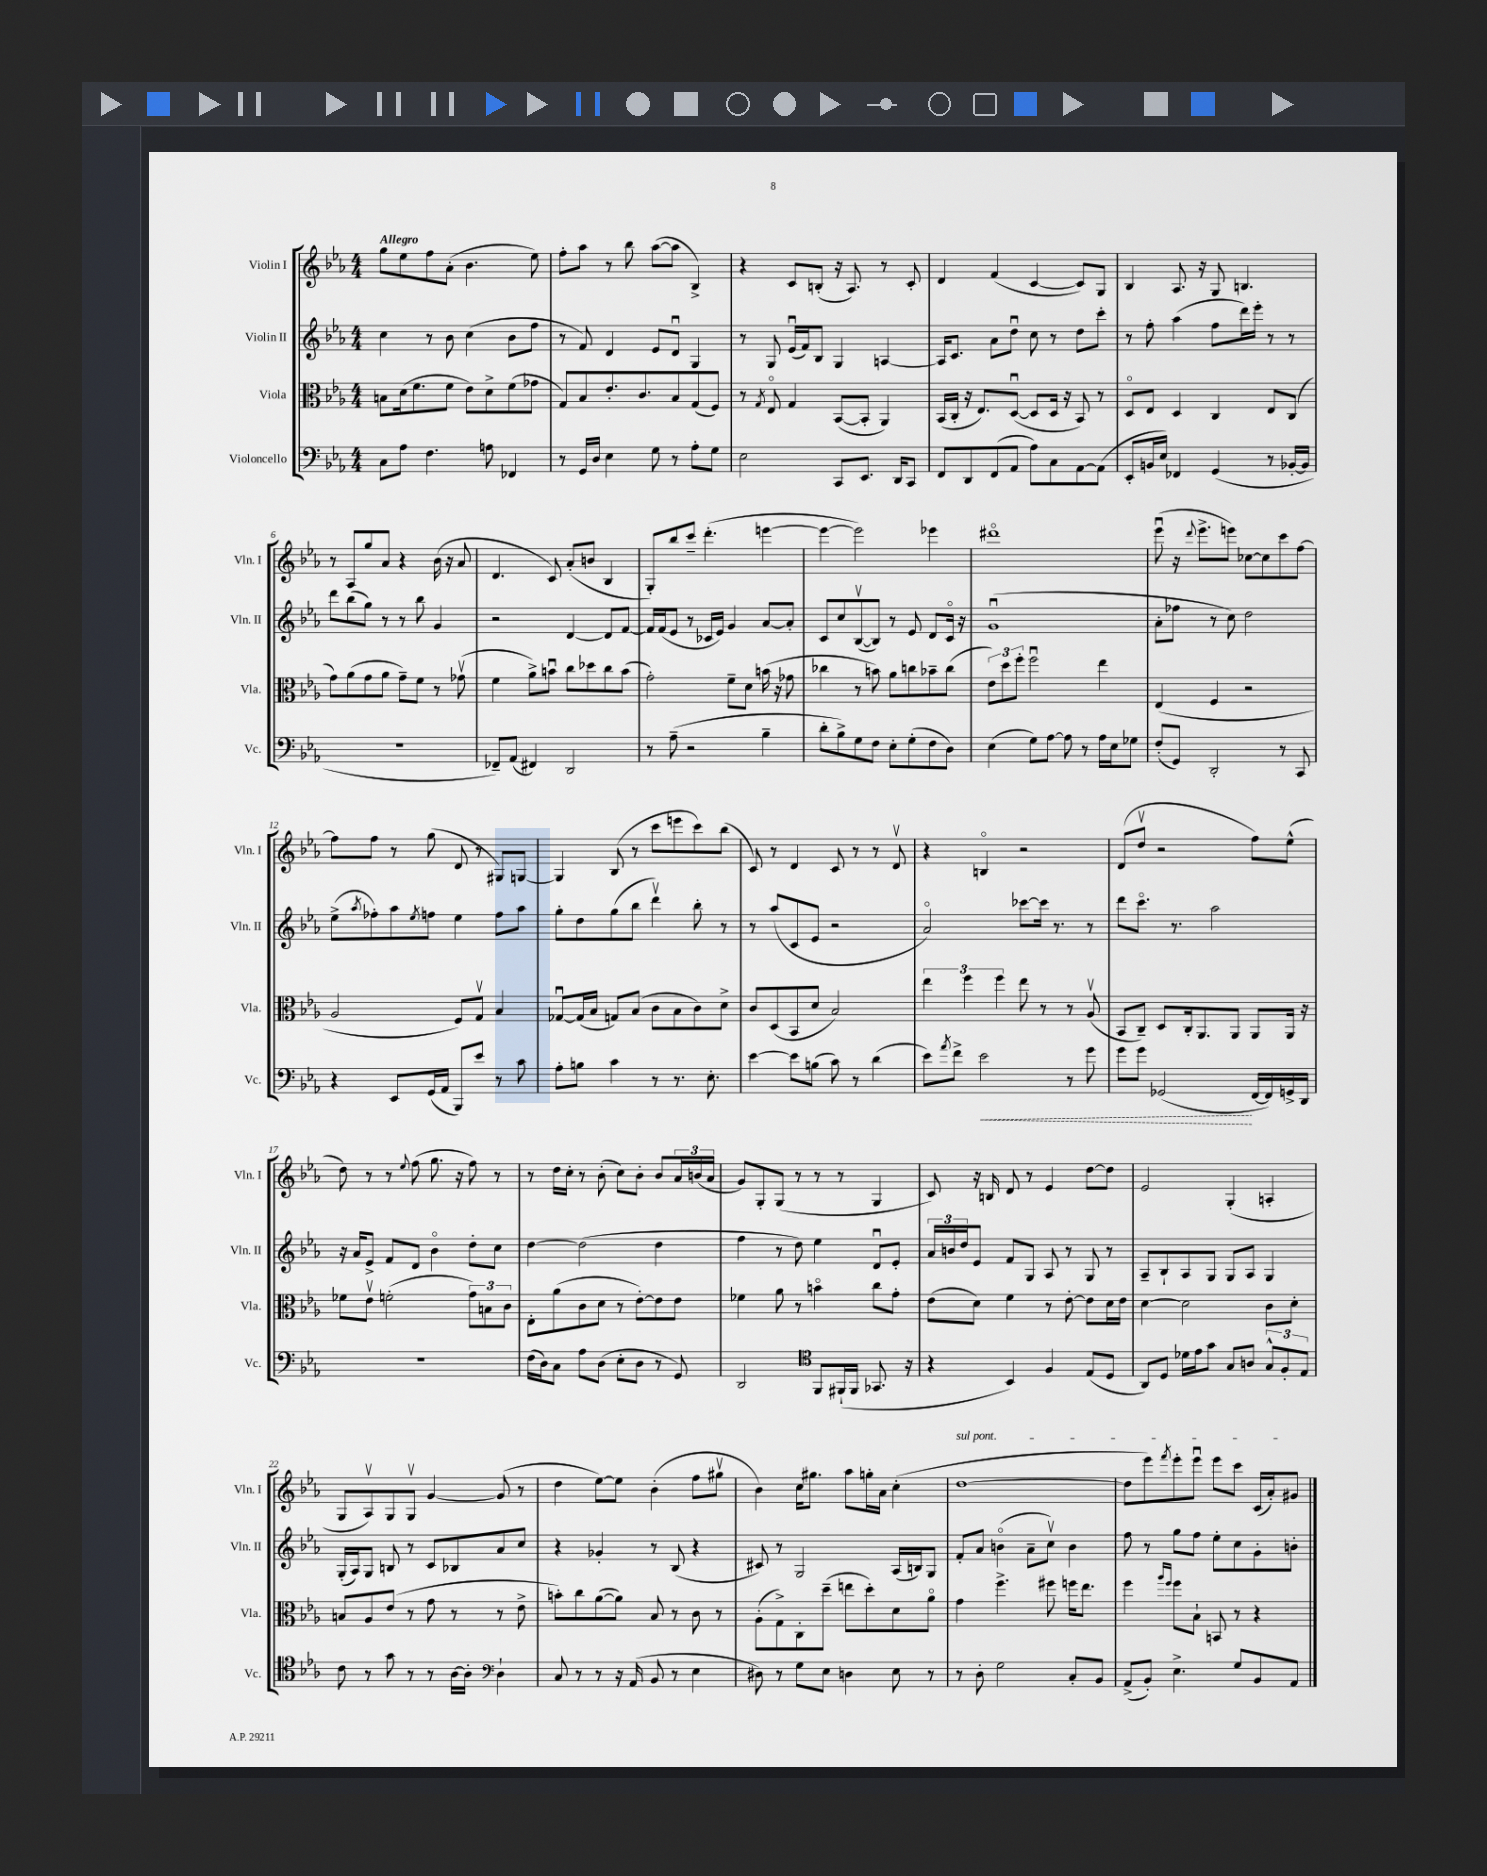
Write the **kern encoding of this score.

**kern	**kern	**kern	**kern
*staff4	*staff3	*staff2	*staff1
*clefF4	*clefC3	*clefG2	*clefG2
*k[b-e-a-]	*k[b-e-a-]	*k[b-e-a-]	*k[b-e-a-]
*M4/4	*M4/4	*M4/4	*M4/4
8C	8B	4cc	8gg
8A-	(16d	.	8ee-
.	8.f	.	.
4.F	.	8r	8ff
.	8f	8b-	(8a-'
.	8e-)	(4cc	4.b-
8A	8d^	.	.
4FF-	(8f	8b-	.
.	8g-	8ff	8ee-)
=	=	=	=
8r	8G)	8r	8ff'
16GG	8B-	8f)	8aa-
16D	.	.	.
4E-	8.e-'	4d	8r
.	.	.	8bb-
.	8.c	.	.
8G	.	8e-	([8aa-
8r	8B-	8du	8aa-]
8A-'	(8G	4G	4B-^)
8G	8F)	.	.
=	=	=	=
2E-	8r	8r	4r
.	8qG	.	.
.	8E-o	8G	.
.	4G	(16e-u	8c
.	.	16f)	.
.	.	8B-	(8B'
8CC	([8BB-	4G	16r
.	.	.	8.A-)
8.EE-	8BB-']	.	.
.	4AA-)	[4A	8r
16DD	.	.	.
8CC	.	.	8c'
=	=	=	=
8FF	(16BB-	16A]	4d
.	16C'	8.c	.
8DD	16r	.	.
.	8.E-)	.	.
(8FF	.	8a-	(4f
8AA-	([8Du	8ddu	.
8A-)	8D]	8cc	[4c
8C	16D	8r	.
.	16r	.	.
[8AA-	8BB-)	8dd	8c])
(8AA-]	8r	8ccc'	8G
=	=	=	=
8EE-'	8Do	8r	4B-
16BB	8E-	8ff'	.
16E-)	.	.	.
4FF-	4D	(4aa-	8.A-
.	.	.	16r
(4GG	4C	8ff	8G
.	.	16ddd)	4.B
.	.	16eee-'	.
8r	8E-	8r	.
[16BB-'	(8C	8r	.
16BB-]	.	.	.
=	=	=	=
1r	8g)	8ddd	8r
.	(8a-	(8bb-	8A-
.	8g	8gg)	8gg
.	8a-	8r	8a-
.	8g~)	8r	4r
.	8f	8bb-	.
.	8r	4g	(16b-
.	.	.	16r
.	(8g-v	.	8a-
=	=	=	=
8FF-~)	4f	2r	4.d
(8AA-	.	.	.
4FF#)	8a-^)	.	.
.	8bu	.	8c)
2DD	8cc	[4d	(8a-'
.	8dd-	.	8b
.	8cc	8d]	4B-
.	(8b	[8f	.
=	=	=	=
8r	2g')	16f]	8G')
.	.	(16f	.
(8A-~	.	8e-	8bb-
2r	.	8r	8ccc~
.	.	16c-	(4.ddd'
.	.	16e-)	.
.	8f~	4g	.
.	8d	.	.
4B-~	(16b	[8a-	[4eee
.	16r	.	.
.	8g-	8a-']	.
=	=	=	=
8d'	4cc-	8c	4eee_
8B-^)	.	8cc	.
8G	8r	([8B-v	2eee])
8F	8b)	8B-])	.
8E-'	8a-	8r	.
(8G'	8cc	8e-	.
8F	8b-~	8d	4eee-
8D)	(8cc	16co	.
.	.	16r	.
=	=	=	=
(4E-	12e-)	(1gu	1ddd#o
.	12dd	.	.
.	12ff'	.	.
8G)	2ffu	.	.
[8A-	.	.	.
8A-]	.	.	.
8r	.	.	.
16A-	4ee-	.	.
16E-	.	.	.
8G-	.	.	.
=	=	=	=
(8F'	(4E-	8a-'	(8eee-u
8GG)	.	8ff-	16r
.	.	.	8qqddd
.	.	.	8.eee-^
2DD'	4F	8r	.
.	.	8cc)	8eee)
.	2r	2dd	[8cc-
.	.	.	8cc-]
8r	.	.	8ccc
8CC	.	.	[8ff
=	=	=	=
4r	2A-	(8ee-^	8ff]
.	.	8qaa-	.
.	.	8ff-')	8ff
8EE-	.	8aa-	8r
.	.	8qee-	.
(16GG	.	8ff	(8gg
16AA-	.	.	.
8BBB-)	8F)	4ee-	8d
8e-	8Gv	.	8r
8r	4B-	8ff	8G#)
8c	.	8aa-	[8G
=	=	=	=
8A-'	[8G-u	8gg'	4G]
8B	(16G-]	8dd	.
.	16B-	.	.
4c	8G)	(8gg	(8B-
.	(8B-	8bb-	8r
8r	8c	4dddv)	8ccc
8.r	8B-	.	8eee
.	8c)	8bb-'	8ccc)
8.E-'	.	.	.
.	8d^	8r	(8bb-
=	=	=	=
[4e-	8c	8r	8c)
.	(8D	(8aa-	8r
8e-]	8BB-	8c	4d
(8B	8d	8e-	.
8c)	2B-)	2r	8c
8r	.	.	8r
(4d	.	.	8r
.	.	.	8dv
=	=	=	=
8e-)	6ee-	2a-o)	4r
8qa-	.	.	.
8f^	.	.	.
.	6ff	.	.
2e-	.	.	4Bo
.	6ff	.	.
.	8ee-	[8ccc-	2r
.	8r	16ccc-]	.
.	.	8.r	.
8r	8r	.	.
8g	(8A-v	8r	.
=	=	=	=
8g	8BB-	8ddd	(8d
8g	8C~)	8.ccco	8ddv
(2GG-	8D	.	2r
.	.	8.r	.
.	16C'	.	.
.	8.AA-	.	.
.	.	2aa-	.
.	8AA-	.	.
[16FF	8AA-	.	8ff)
16FF])	.	.	.
16GG^	16AA-	.	(8ee-^^
16DD	16r	.	.
=	=	=	=
1r	8f-	16r	8dd)
.	.	16a-	.
.	8e-v	8e-^	8r
.	(2f'	8f	8r
.	.	.	8qqee-
.	.	8d	(8ff
.	.	4b-o	8.gg
.	.	.	16r
.	12g)	8dd'	8ff)
.	12B	.	.
.	.	8cc	8r
.	12c	.	.
=	=	=	=
(16F	8E-'	[4dd	8r
16D)	.	.	.
8C	(8a-	.	16dd
.	.	.	16cc'
8A-	8c	(2dd]	8r
(8D	8d	.	(8b-'
8E-'	8r	.	8cc)
8D	[8e-')	.	8b-'
8r	8e-]	4dd	8b-
8GG)	8e-	.	24a-
.	.	.	(24b
.	.	.	24a-
=	=	=	=
2DD	4f-	4ff	8g)
.	.	.	8G'
.	8a-	8r	(8G
.	8r	8dd)	8r
*clefC4	*	*	*
8FF	4bo	4ee-	8r
(16FF#`	.	.	8r
16FF#	.	.	.
8.GG-	8cc	8du	4G
.	8g'	8e-'	.
16r	.	.	.
=	=	=	=
4r	(8e-	24a-	8c)
.	.	24b	.
.	.	24dd	.
.	8d)	8e-	16r
.	.	.	16B
4BB-)	4f	8f	8d
.	.	8G	8r
4F	8r	8A-	4e-
.	[8e-'	8r	.
(8E-	8e-]	8G	[8dd
8D	16d	8r	8dd]
.	16e-	.	.
=	=	=	=
8AA-)	[4d	8A-~	2e-
8D	.	8B-`	.
16d-	2d]	8A-	.
16e-	.	.	.
8g	.	8G	.
8G	.	8G	(4G'
8A	.	8A-	.
12G^^	8c	4G	4A'
12F'	.	.	.
.	8d'	.	.
12E-	.	.	.
=	=	=	=
8c	8B	(16G'	8G
.	.	16A-)	.
8r	8A-	8G	8A-v)
8g	(8e-	8B	8G
8r	8r	8r	8Gv
8r	8g	8c	[4g
[16A-	8r	8B-	.
16A-']	.	.	.
*clefF4	*	*	*
4D`	8r	8a-	(8g]
.	8e-^	8cc	8r
=	=	=	=
8C	8b')	4r	4dd
8r	8cc	.	.
8r	([8a-	4g-'	[8ee-)
16r	8a-])	.	8ee-]
(16AA-	.	.	.
8BB-	8B-	8r	(4b-'
8r	8r	(8B-	.
4E-	8c	4r	8ff
.	8r	.	8gg#v
=	=	=	=
8D#)	(8A-'	8c#)	4b-)
8r	8G^)	8r	.
8G	8C'	2G	16cc
.	.	.	8.gg#
8E-	(8dd~	.	.
4D	8ee	.	8aa-
.	8dd')	.	16gg'
.	.	.	16a-
8E-	8d	(16A-	(4cc'
.	.	16B)	.
8r	8a-o	8G	.
=	=	=	=
8r	4g	8f'	[1dd
8D'	.	8a-	.
2G	4.ff^	(4bo	.
.	.	8a-~	.
.	8ff#	8ccv)	.
8C'	16ff	4b	.
.	8.ee-	.	.
8BB-	.	.	.
=	=	=	=
(8AA-^	4ff	8ff	8dd]
8BB-')	.	8r	8eee-)
.	16qqaa-	.	.
.	16qqff	.	8qfff
4.E-^	8ff	8gg	8eee-'
.	8B-`	8ff	8eee-u
.	8BB	8ee-'	8eee-
8G	8r	8cc	8ccc
8BB-	4r	8g'	(16c
.	.	.	16a-')
8AA-	.	8b'	8g#
==	==	==	==
*-	*-	*-	*-
